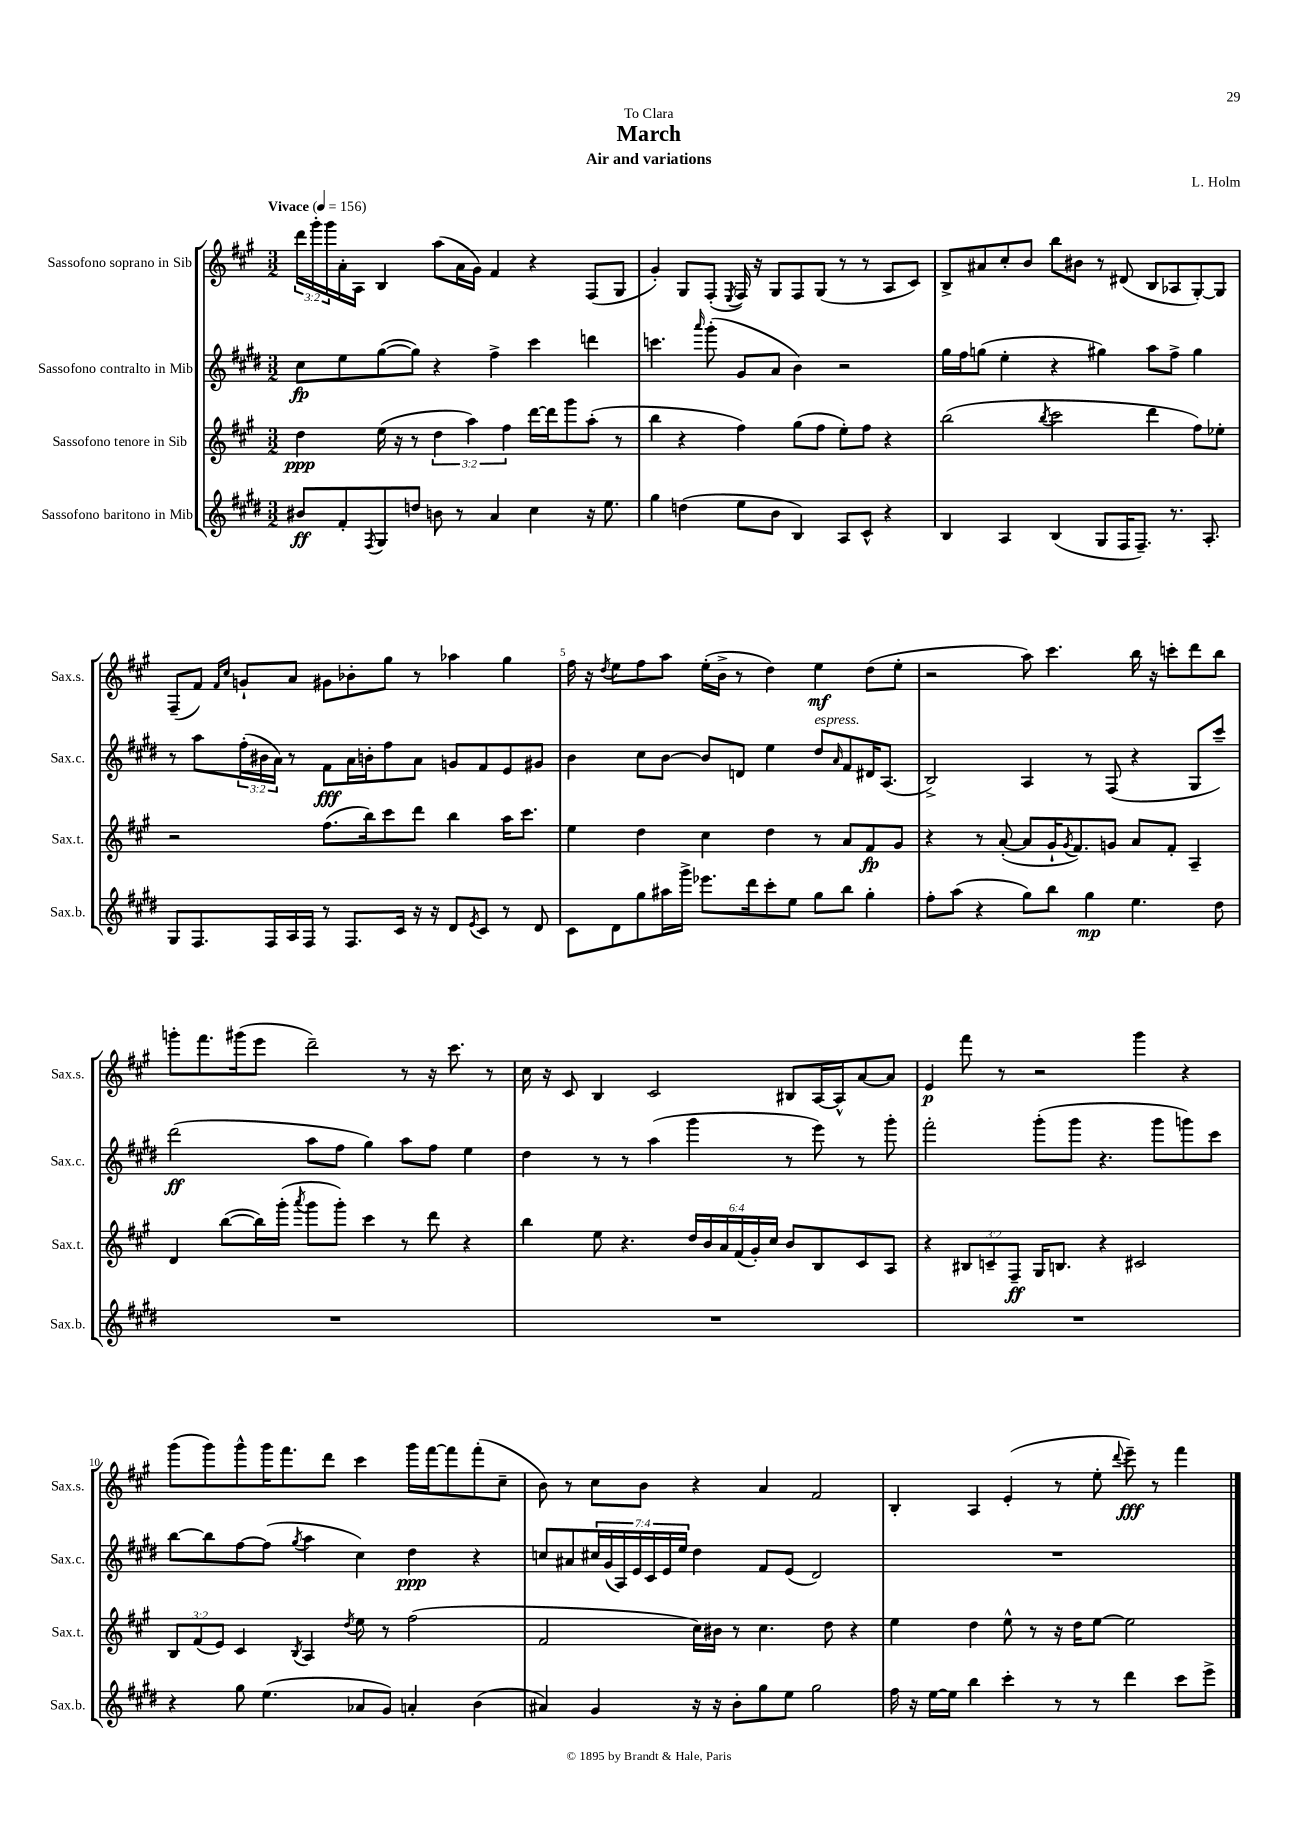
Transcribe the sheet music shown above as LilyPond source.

\header { title = "March" composer = "L. Holm" subtitle = "Air and variations" dedication = "To Clara" }
<<
\new StaffGroup <<
\new Staff = "s0" \with { instrumentName = "Sassofono soprano in Sib" shortInstrumentName = "Sax.s." } {
    \clef treble \key a \major \numericTimeSignature \time 3/2 \override Staff.TupletNumber.text = #tuplet-number::calc-fraction-text \tempo "Vivace" 4 = 156
    \tuplet 3/2 { d'''16 gis'''16-. gis'''16 } a'16-. a16 b4 a''8( a'16 gis'16) fis'4 r4 fis8( gis8 |
    gis'4-.) gis8 fis8-.( \acciaccatura { e8 } fis16) r16 gis8 fis8 gis8( r8 r8 a8 cis'8) |
    b8-> ais'8 cis''8-. b'8 b''8 bis'8 r8 dis'8( b8 aes8 gis8~-.) gis8 |
    fis8--( fis'8) \grace { fis'16 cis''16 } g'8-! a'8 gis'8 bes'8-. gis''8 r8 aes''4 gis''4 |
    fis''16 r16 \acciaccatura { d''8 } e''8 fis''8 a''8 e''16-.( b'16-> r8 d''4) e''4\mf d''8( e''8-. |
    r2 a''8) cis'''4. b''16 r16 c'''8-. d'''8 b''8 |
    g'''8-. fis'''8. gis'''16( e'''8 d'''2--) r8 r16 cis'''8. r8 |
    cis''16 r16 cis'8 b4 cis'2 bis8 a16~ a16-^ a'8~ a'8 |
    e'4\p fis'''8 r8 r2 gis'''4 r4 |
    gis'''8( gis'''8) gis'''8-^ gis'''16 fis'''8. d'''8 cis'''4 gis'''16 fis'''16~ fis'''8 fis'''8-.( cis''8-- |
    b'8) r8 cis''8 b'8 r4 a'4 fis'2 |
    b4-. a4 e'4-.( r8 e''8-. \appoggiatura { d'''8 } e'''8--\fff) r8 fis'''4 \bar "|." |
}
\new Staff = "s1" \with { instrumentName = "Sassofono contralto in Mib" shortInstrumentName = "Sax.c." } {
    \clef treble \key e \major \numericTimeSignature \time 3/2 \override Staff.TupletNumber.text = #tuplet-number::calc-fraction-text
    cis''8\fp e''8 gis''8~( gis''8) r4 fis''4-> cis'''4 d'''4 |
    c'''4. \grace { a'''16 } gis'''8-.( gis'8 a'8 b'4) r2 |
    gis''16 fis''16 g''8( e''4-. r4 gis''4) a''8 fis''8-> gis''4 |
    r8 a''8 \tuplet 3/2 { fis''16-.( bis'16 a'16) } r8 fis'8\fff a'16 b'16-. fis''8 a'8 g'8 fis'8 e'8 gis'8 |
    b'4 cis''8 b'8~ b'8 d'8 e''4 dis''8^\markup { \italic "espress." } \grace { a'16 } fis'8 dis'16 a8.( |
    b2->) a4 r8 fis8( r4 gis8 cis'''8--) |
    dis'''2\ff( a''8 fis''8 gis''4) a''8 fis''8 e''4 |
    dis''4 r8 r8 a''4( gis'''4 r8 e'''8) r8 gis'''8-. |
    fis'''2-. gis'''8-.( gis'''8 r4. gis'''8 g'''8) cis'''8 |
    b''8~ b''8 fis''8~ fis''8( \acciaccatura { gis''8 } a''4 cis''4) dis''4\ppp r4 |
    c''8 ais'8 \tuplet 7/4 { cis''16 gis'16( a16) e'16 cis'16 e'16 e''16 } dis''4 fis'8 e'8( dis'2) |
    R1. \bar "|." |
}
\new Staff = "s2" \with { instrumentName = "Sassofono tenore in Sib" shortInstrumentName = "Sax.t." } {
    \clef treble \key a \major \numericTimeSignature \time 3/2 \override Staff.TupletNumber.text = #tuplet-number::calc-fraction-text
    d''4\ppp e''16( r16 r8 \tuplet 3/2 { d''4 a''4) fis''4 } d'''16~ d'''16 gis'''8 a''8-.( r8 |
    b''4 r4 fis''4) gis''8( fis''8 e''8-.) fis''8 r4 |
    b''2( \acciaccatura { b''8 } cis'''2 d'''4 fis''8) ees''8-. |
    r2 fis''8.( b''16) cis'''8 d'''8 b''4 a''16 cis'''8. |
    e''4 d''4 cis''4 d''4 r8 a'8 fis'8\fp gis'8 |
    r4 r8 a'8~-.( a'8 gis'16-! \acciaccatura { gis'8 } fis'8.) g'8 a'8 fis'8-. a4-- |
    d'4 b''8~( b''16) gis'''16-.( \acciaccatura { a'''8 } gis'''8 gis'''8-.) cis'''4 r8 d'''8 r4 |
    b''4 e''8 r4. \tuplet 6/4 { d''16 b'16 a'16 fis'16( gis'16-.) cis''16 } b'8 b8 cis'8 a8 |
    r4 \tuplet 3/2 { bis8 c'8-- fis8--\ff } gis16 b8. r4 cis'2 |
    \tuplet 3/2 { b8 fis'8( e'8) } cis'4 \acciaccatura { b8 } a4 \acciaccatura { d''8 } e''8 r8 fis''2( |
    fis'2 cis''16) bis'16 r8 cis''4. d''8 r4 |
    e''4 d''4 e''8-^ r8 r16 d''16 e''8~ e''2 \bar "|." |
}
\new Staff = "s3" \with { instrumentName = "Sassofono baritono in Mib" shortInstrumentName = "Sax.b." } {
    \clef treble \key e \major \numericTimeSignature \time 3/2
    bis'8\ff fis'8-. \acciaccatura { fis8 } gis8 d''8 b'8 r8 a'4 cis''4 r16 e''8. |
    gis''4 d''4( e''8 b'8 b4) a8 cis'8-^ r4 |
    b4 a4 b4( gis8 fis16 fis8.--) r8. a8.-. |
    gis8 fis8. fis16 a16 fis16 r8 fis8. cis'16 r16 r16 dis'8 \acciaccatura { e'8 } cis'8 r8 dis'8 |
    cis'8 dis'8 gis''8 ais''16 gis'''16-> ees'''8. dis'''16 cis'''8-. e''8 gis''8 b''8 gis''4-. |
    fis''8-. a''8( r4 gis''8) b''8 gis''4\mp e''4. dis''8 |
    R1. |
    R1. |
    R1. |
    r4 gis''8 e''4.( aes'8 gis'8) a'4-. b'4( |
    ais'4) gis'4 r16 r16 b'8-. gis''8 e''8 gis''2 |
    fis''16 r16 e''16~ e''16 b''4 cis'''4-. r8 r8 dis'''4 cis'''8 e'''8-> \bar "|." |
}
>>
>>
\layout { \context { \Score \override BarNumber.break-visibility = ##(#f #t #t) barNumberVisibility = #(every-nth-bar-number-visible 5) } }
